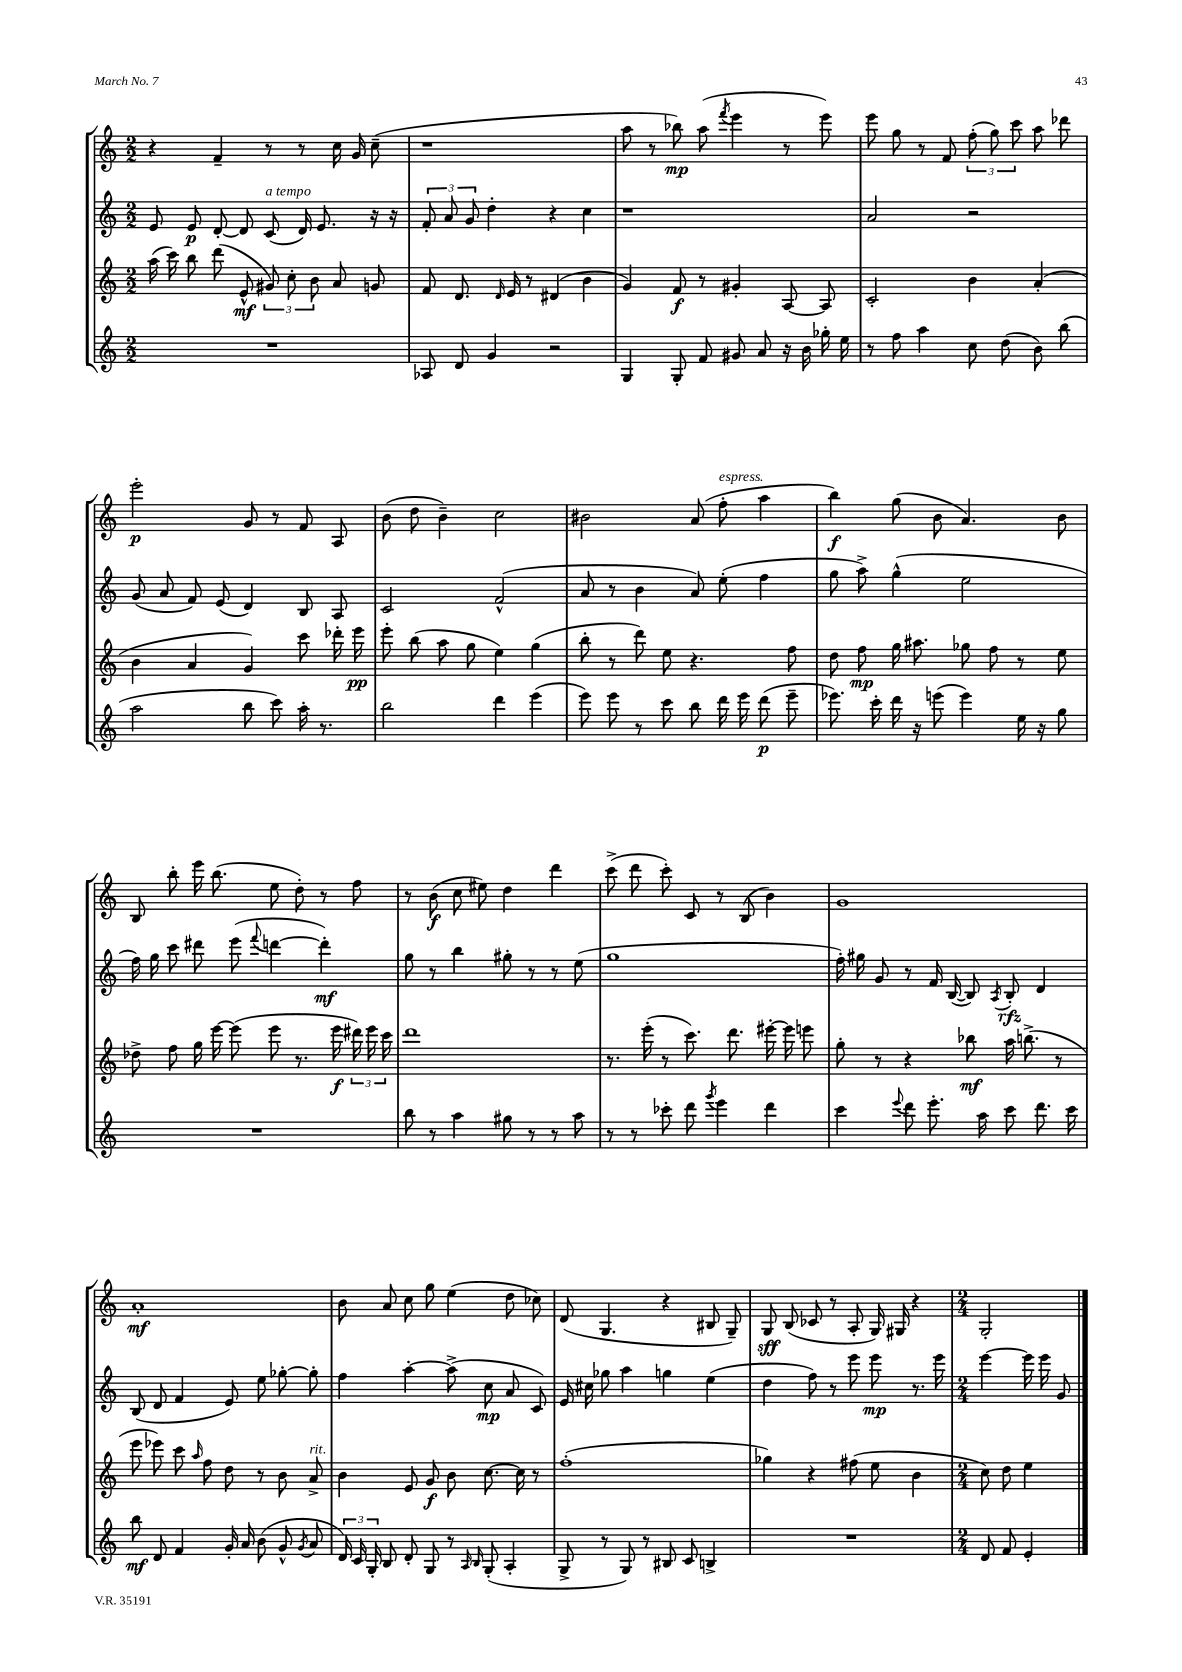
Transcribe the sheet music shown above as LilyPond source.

<<
\new StaffGroup <<
\new Staff = "s0" {
    \clef treble \key c \major \numericTimeSignature \time 2/2
    \autoBeamOff r4 f'4-- r8 r8 c''16 g'16 c''8--( |
    r1 |
    a''8 r8 bes''8\mp) a''8( \acciaccatura { f'''8 } e'''4 r8 e'''8) |
    e'''8 g''8 r8 f'8 \tuplet 3/2 { f''8-.( g''8) c'''8 } a''8 des'''8 |
    e'''2-.\p g'8 r8 f'8 a8 |
    b'8( d''8 b'4--) c''2 |
    bis'2 a'8( f''8-.^\markup { \italic "espress." } a''4 |
    b''4\f) g''8( b'8 a'4.) b'8 |
    b8 b''8-. e'''16 b''8.( e''8 d''8-.) r8 f''8 |
    r8 b'8\f( c''8 eis''8) d''4 d'''4 |
    c'''8->( d'''8 c'''8-.) c'8 r8 b8( b'4) |
    g'1 |
    a'1-.\mf |
    b'8 a'8 c''8 g''8 e''4( d''8 ces''8) |
    d'8( g4. r4 bis8 g8--) |
    g8\sff b8( ces'8 r8 a8-. g16) gis16 r4 |
    \numericTimeSignature \time 2/4 g2-. \bar "|." |
}
\new Staff = "s1" {
    \clef treble \key c \major \numericTimeSignature \time 2/2
    \autoBeamOff e'8 e'8\p d'8~-. d'8 c'8^\markup { \italic "a tempo" }( d'16) e'8. r16 r16 |
    \tuplet 3/2 { f'8-. a'8 g'8 } d''4-. r4 c''4 |
    r1 |
    a'2 r2 |
    g'8( a'8 f'8) e'8( d'4) b8 a8 |
    c'2 f'2-^( |
    a'8 r8 b'4 a'8) e''8-.( f''4 |
    g''8 a''8->) g''4-^( e''2 |
    f''16) g''16 c'''8 dis'''8 e'''8( \appoggiatura { f'''8 } d'''4~ d'''4-.\mf) |
    g''8 r8 b''4 gis''8-. r8 r8 e''8( |
    g''1 |
    f''16-.) gis''16 g'8 r8 f'16 b16~( b8) \acciaccatura { a8 } b8-.\rfz d'4 |
    b8( d'8 f'4 e'8) e''8 ges''8~-. ges''8-. |
    f''4 a''4~-. a''8->( c''8\mp a'8 c'8) |
    e'16 cis''16 ges''8 a''4 g''4 e''4( |
    d''4 f''8) r8 e'''8 e'''8\mp r8. e'''16 |
    \numericTimeSignature \time 2/4 e'''4~ e'''16 e'''16 g'8 \bar "|." |
}
\new Staff = "s2" {
    \clef treble \key c \major \numericTimeSignature \time 2/2
    \autoBeamOff a''16( c'''16) b''8 d'''8( e'8-^\mf \tuplet 3/2 { gis'8) c''8-. b'8 } a'8 g'8 |
    f'8 d'8. \grace { d'16 } e'16 r8 dis'4( b'4 |
    g'4) f'8\f r8 gis'4-. a8~ a8 |
    c'2-. b'4 a'4-.( |
    b'4 a'4 g'4) c'''8 des'''16-. e'''16\pp |
    e'''8-. b''8( a''8 g''8 e''4) g''4( |
    b''8-. r8 d'''8) e''8 r4. f''8 |
    d''8 f''8\mp g''16 ais''8. ges''8 f''8 r8 e''8 |
    des''8-> f''8 g''16 e'''16~ e'''8( e'''8 r8. e'''16\f \tuplet 3/2 { dis'''16) e'''16 c'''16 } |
    d'''1 |
    r8. e'''16-.( r8 c'''8.) d'''8. eis'''16~-. eis'''16 e'''8 |
    g''8-. r8 r4 bes''8\mf a''16 b''8.->( r8 |
    e'''8 ees'''8) c'''8 \grace { a''16 } f''8 d''8 r8 b'8 a'8->^\markup { \italic "rit." } |
    b'4 e'8 g'8\f b'8 c''8.~ c''16 r8 |
    f''1-.( |
    ges''4) r4 fis''8( e''8 b'4 |
    \numericTimeSignature \time 2/4 c''8) d''8 e''4 \bar "|." |
}
\new Staff = "s3" {
    \clef treble \key c \major \numericTimeSignature \time 2/2
    \autoBeamOff R1 |
    aes8 d'8 g'4 r2 |
    g4 g8-. f'8 gis'8 a'8 r16 b'16 ges''16-. e''16 |
    r8 f''8 a''4 c''8 d''8( b'8) b''8( |
    a''2 b''8 c'''8) a''16-. r8. |
    b''2 d'''4 e'''4( |
    e'''8) e'''8 r8 c'''8 b''8 d'''16 e'''16 d'''8\p( e'''8-- |
    ees'''8.) c'''16-. d'''16 r16 e'''8( e'''4) e''16 r16 g''8 |
    R1 |
    b''8 r8 a''4 gis''8 r8 r8 a''8 |
    r8 r8 ces'''8-. d'''8 \acciaccatura { g'''8 } e'''4 d'''4 |
    c'''4 \appoggiatura { e'''8 } d'''8 e'''8.-. a''16 c'''8 d'''8. c'''16 |
    b''8\mf d'8 f'4 g'16-. a'16 b'8( g'8-^ \acciaccatura { g'8 } a'8 |
    \tuplet 3/2 { d'16) c'16 g16-. } b8 d'8-. g8 r8 \grace { a16 b16 } g8-.( a4-. |
    g8-> r8 g8) r8 bis8 c'8 b4-> |
    R1 |
    \numericTimeSignature \time 2/4 d'8 f'8 e'4-. \bar "|." |
}
>>
>>
\layout { \context { \Score \remove "Bar_number_engraver" } }
